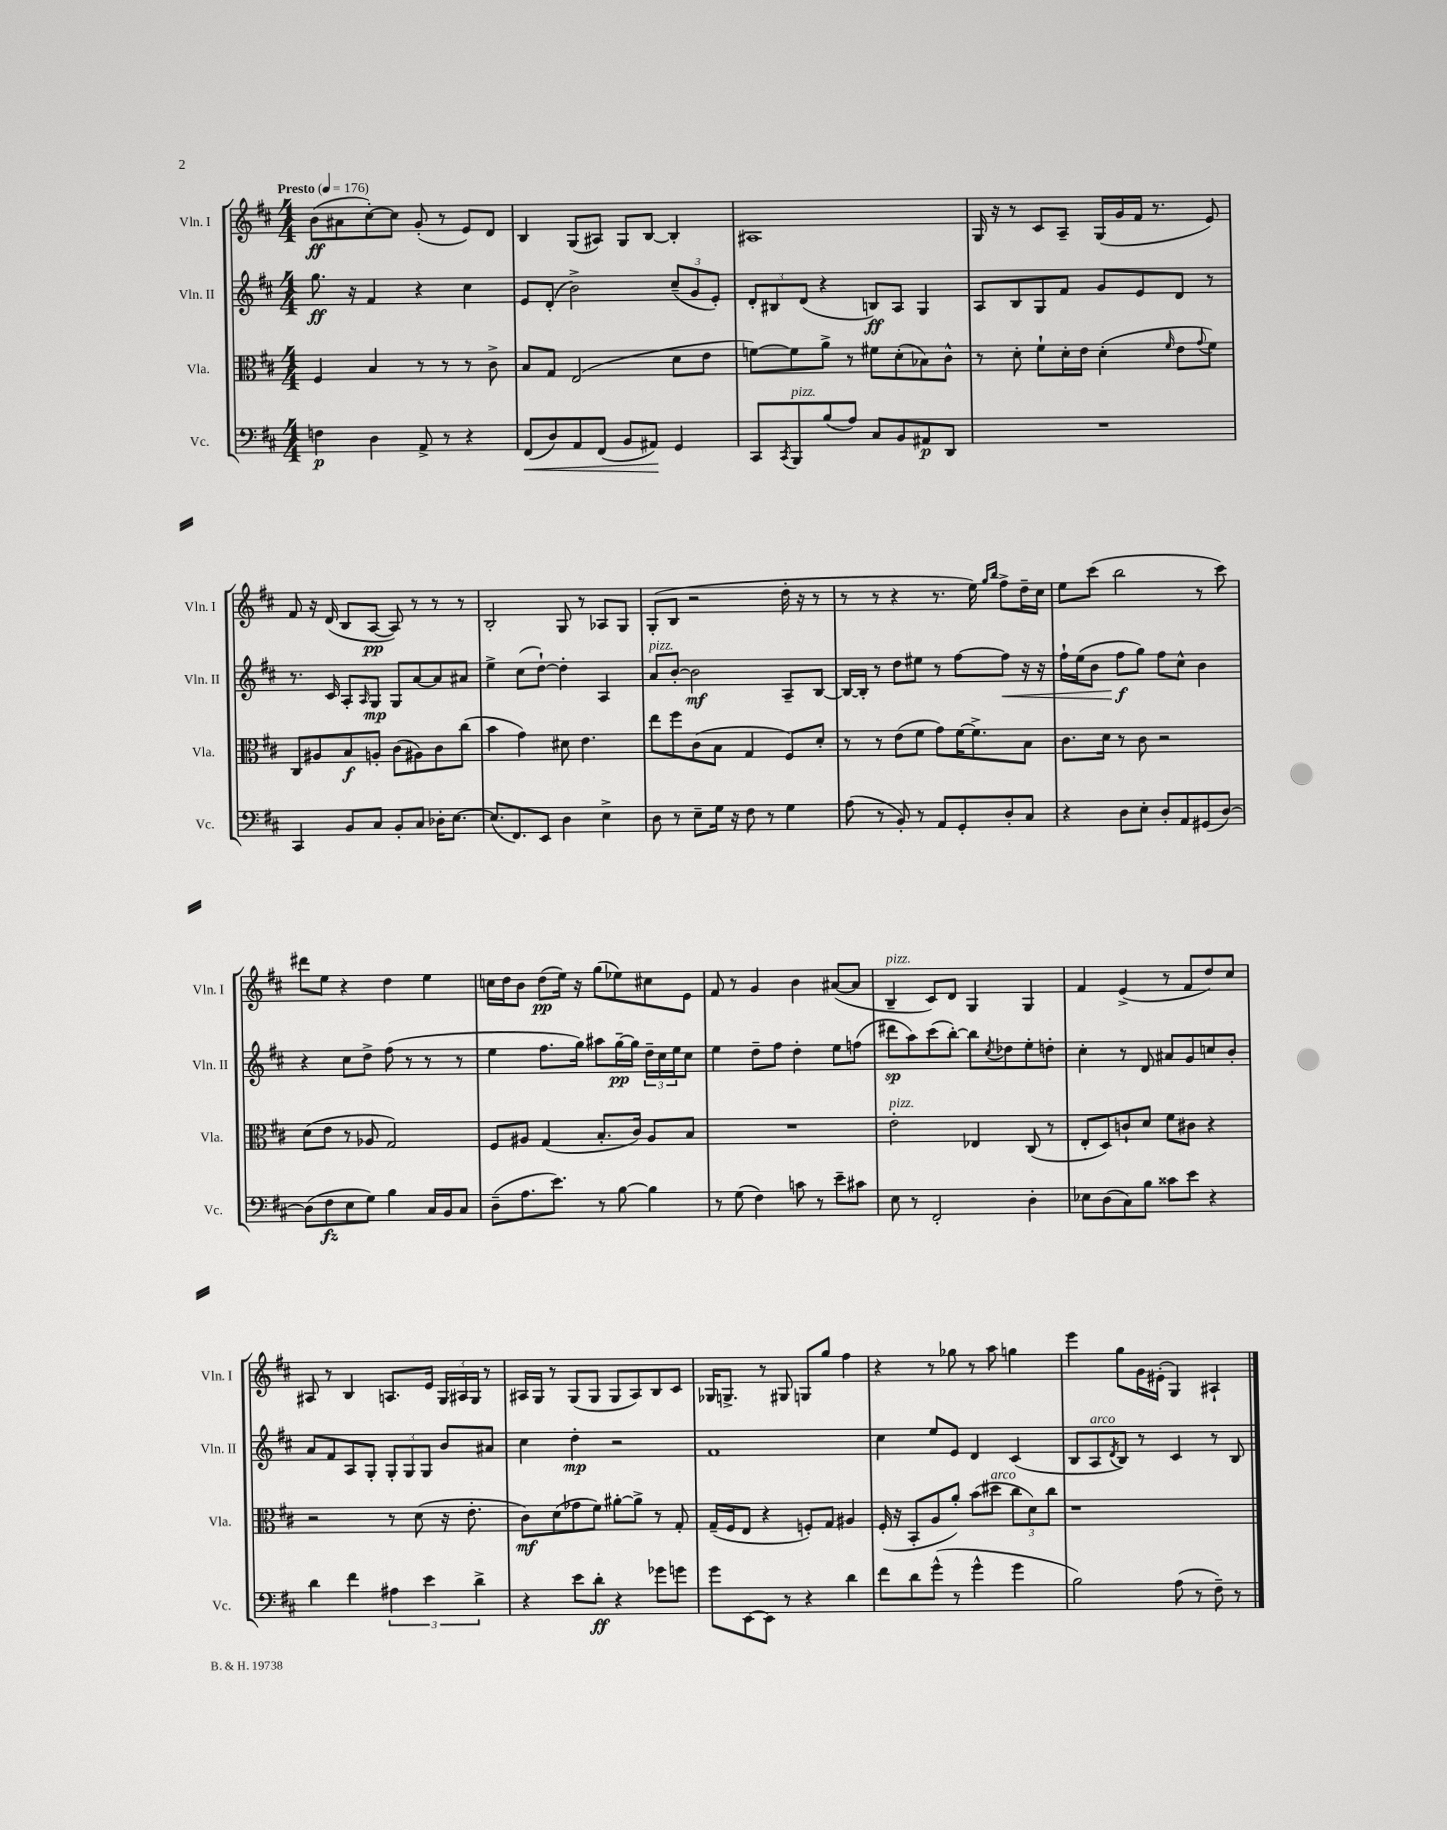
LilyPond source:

<<
\new StaffGroup <<
\new Staff = "s0" \with { instrumentName = "Vln. I" shortInstrumentName = "Vln. I" } {
    \clef treble \key d \major \numericTimeSignature \time 4/4 \tempo "Presto" 4 = 176
    b'8\ff( ais'8 cis''8~-.) cis''8 g'8-.( r8 e'8) d'8 |
    b4 g8( ais8) g8 b8~ b4-. |
    ais1 |
    g16 r16 r8 cis'8 a8-- g16( g'16 fis'16 r8. e'8) |
    fis'8 r16 d'16( b8 a8~\pp a8) r8 r8 r8 |
    b2-. g8 r8 aes8 g8 |
    g8-.( b8 r2 d''16-. r16 r8 |
    r8 r8 r4 r8. e''16) \grace { g''16 b''16 } fis''8-> d''16-- cis''16 |
    e''8 cis'''8( b''2 r8 cis'''8) |
    dis'''8 e''8 r4 d''4 e''4 |
    c''16 d''16 b'8 d''8\pp( e''16) r16 g''8( ees''8) cis''8 e'8 |
    fis'8 r8 g'4 b'4 ais'8~( ais'8 |
    b4--^\markup { \italic "pizz." } cis'8) d'8 g4 g4 |
    fis'4 e'4->( r8 fis'8 d''8) cis''8 |
    ais8 r8 b4 a8. e'16 \tuplet 3/2 { g16 ais16 g16 } r8 |
    ais16 g16 r8 g8( g8 g8 ais8) b8 cis'8 |
    ges16 g8.-> r8 gis8 g8 g''8 fis''4 |
    r4 r8 ges''8 r8 a''8 g''4 |
    e'''4 g''8 g'16 eis'16-.( g4) ais4-! \bar "|." |
}
\new Staff = "s1" \with { instrumentName = "Vln. II" shortInstrumentName = "Vln. II" } {
    \clef treble \key d \major \numericTimeSignature \time 4/4
    g''8.\ff r16 fis'4 r4 cis''4 |
    e'8 d'8-.( b'2->) \tuplet 3/2 { cis''8--( g'8 e'8-.) } |
    \tuplet 3/2 { d'8-. bis8 d'8( } r4 b8\ff) a8 g4 |
    a8 b8 g8 fis'8 g'8 e'8 d'8 r8 |
    r8. cis'16 a8-. \grace { a16 } g8\mp g8 a'8~ a'8 ais'8 |
    e''4-> cis''8( d''8~-!) d''4-. a4 |
    a'8^\markup { \italic "pizz." } b'8~-. b'2\mf a8-- b8~ |
    b16~ b16-. r8 d''8 eis''8 r8 fis''8~ fis''8\< r16 r16 |
    fis''16-! e''16( b'8 fis''8\f\! g''8) fis''8 cis''8-^ b'4 |
    r4 cis''8 d''8-> fis''8( r8 r8 r8 |
    e''4 fis''8. g''16) ais''8 g''16~--\pp g''16 \tuplet 3/2 { d''16-- cis''16 e''16 } cis''8 |
    e''4 d''8-- fis''8 d''4-. e''8 f''8( |
    dis'''8\sp a''8) cis'''8( b''8~-.) b''8 \acciaccatura { cis''8 } des''8 e''8-. d''8-. |
    cis''4-. r8 d'8 ais'8 g'8 c''8 b'8-. |
    a'8 fis'8 a8 g8-. \tuplet 3/2 { g8-. g8 g8 } b'8 ais'8 |
    cis''4 d''4-.\mp r2 |
    fis'1 |
    cis''4 e''8 e'8 d'4 cis'4( |
    b8 a8^\markup { \italic "arco" } \acciaccatura { d'8 } b8) r8 cis'4 r8 b8 \bar "|." |
}
\new Staff = "s2" \with { instrumentName = "Vla." shortInstrumentName = "Vla." } {
    \clef alto \key d \major \numericTimeSignature \time 4/4
    fis4 b4 r8 r8 r8 cis'8-> |
    b8 g8 e2( d'8 e'8 |
    f'8~) f'8 a'8-> r8 fis'8 d'8-.( bes8) cis'8-^ |
    r8 d'8-. fis'8-! d'16-. e'16 d'4-.( \grace { fis'16 } e'8 \appoggiatura { g'8 } fis'8) |
    cis8 ais8 b8\f a8-. cis'8( ais8) cis'8 cis''8( |
    b'4 g'4) dis'8 e'4. |
    e''8 fis''8 cis'8( b8 g4 fis8) d'8-. |
    r8 r8 e'8( fis'8 g'8) fis'16~ fis'8.-> b8 |
    cis'8. d'16 r8 cis'8 r2 |
    d'8( e'8 r8 aes8 g2) |
    fis8 ais8 g4( b8.-. cis'16) ais8 b8 |
    R1 |
    e'2-.^\markup { \italic "pizz." } ees4 cis8( r8 |
    e8-. d8) c'8-! d'8 fis'8 cis'8 r4 |
    r2 r8 d'8( r16 e'8.-. |
    cis'8\mf) d'8( ges'8 fis'8) ais'8~-. ais'8-> r8 g8-. |
    g16--( fis16 e8 r4 f8-.) g8 ais4 |
    fis16-.( r16 b,8-. a8 a'8-.) b'8( dis''8^\markup { \italic "arco" } \tuplet 3/2 { cis''8 d'8) cis''8 } |
    r1 \bar "|." |
}
\new Staff = "s3" \with { instrumentName = "Vc." shortInstrumentName = "Vc." } {
    \clef bass \key d \major \numericTimeSignature \time 4/4
    f4\p d4 a,8-> r8 r4 |
    fis,8\<( d8) a,8 fis,8( b,8 ais,8\!) g,4 |
    cis,8 \acciaccatura { cis,8 } b,,8^\markup { \italic "pizz." } b8( a8) cis8 b,8 ais,8\p d,8 |
    R1 |
    cis,4 b,8 cis8 b,8-. cis8 des16-. e8.~ |
    e8.( fis,8.) e,8 d4 e4-> |
    d8 r8 e8-- g16 r16 fis8 r8 g4 |
    a8( r8 b,8-.) r8 a,8 g,8-. d8-. cis8 |
    r4 d8 e8-. d8-. a,8 gis,8( d8~) |
    d8( fis8\fz e8 g8) b4 cis16 b,16 cis8 |
    d8--( a8. e'8.) r8 b8~ b4 |
    r8 g8( fis4) c'8 r8 e'8-- cis'8 |
    e8 r8 fis,2-. d4-. |
    ees8 d8( cis8) b8 cisis'8 e'8 r4 |
    d'4 fis'4 \tuplet 3/2 { ais4 e'4 d'4-> } |
    r4 e'8 d'8-.\ff r4 ges'8 g'8 |
    g'8 e,8~ e,8 r8 r4 d'4 |
    fis'8 d'8 g'8-^( r8 g'4-^ g'4 |
    b2) a8( r8 fis8--) r8 \bar "|." |
}
>>
>>
\layout { \context { \Score \remove "Bar_number_engraver" } }
